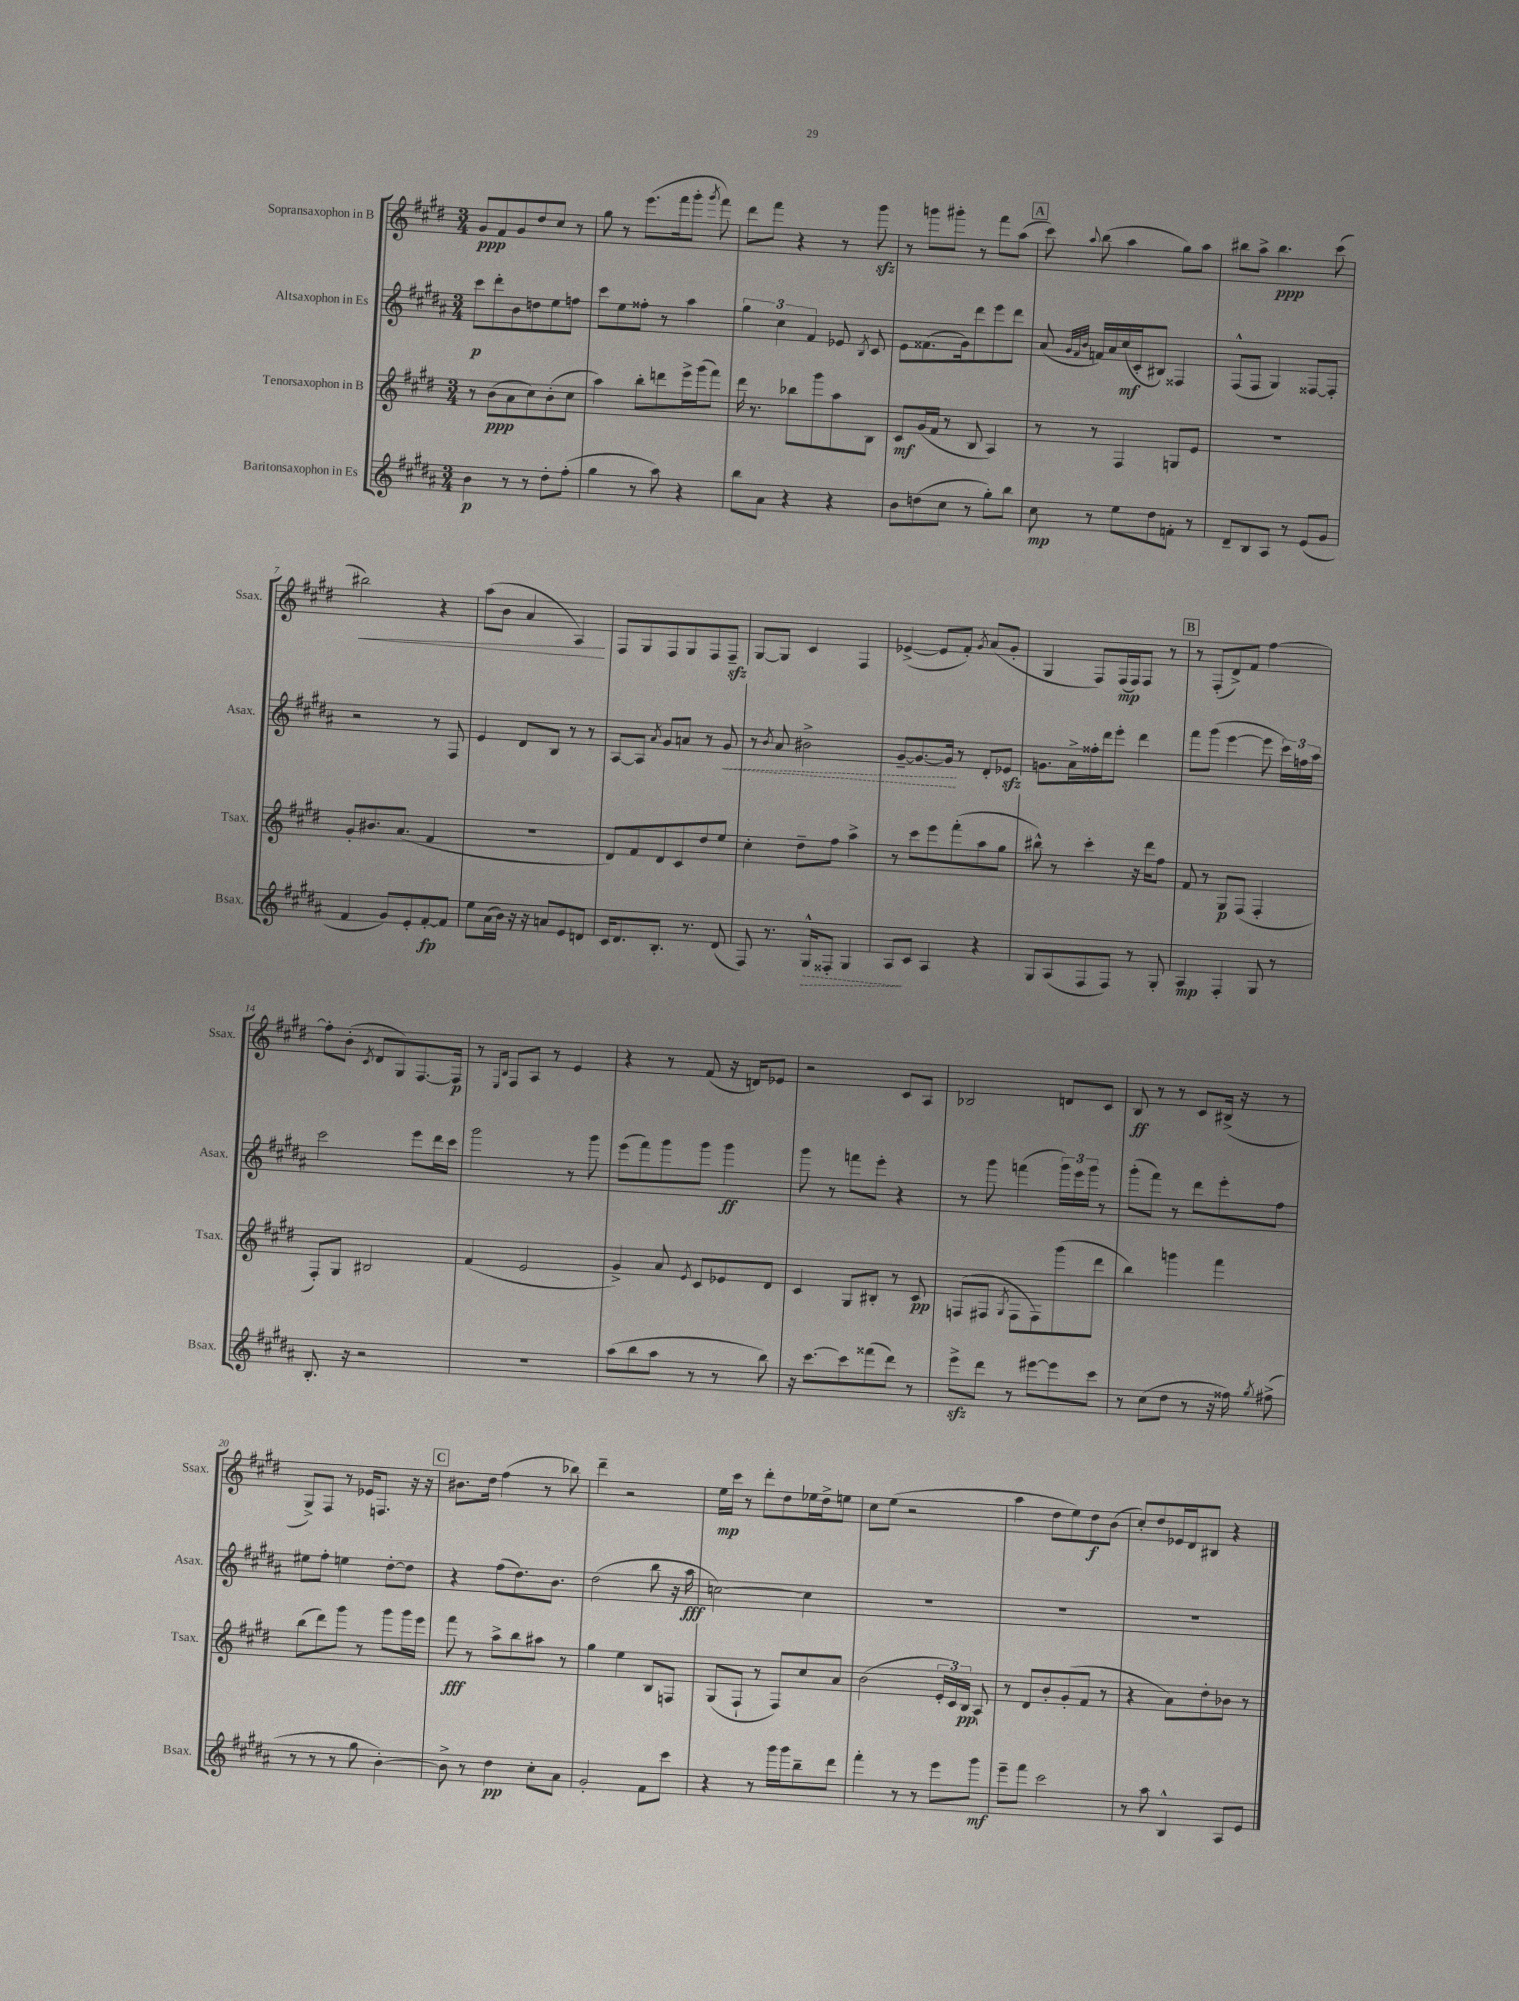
<<
\new StaffGroup <<
\new Staff = "s0" \with { instrumentName = "Sopransaxophon in B" shortInstrumentName = "Ssax." } {
    \clef treble \key e \major \numericTimeSignature \time 3/4
    \autoBeamOff gis'8[\ppp fis'8 gis'8 dis''8 cis''8] r8 |
    gis''8 r8 e'''8.[( fis'''16 gis'''8]-. \acciaccatura { gis'''8 } fis'''8) |
    dis'''8[ fis'''8] r4 r8 gis'''8\sfz |
    r8 g'''8[ gis'''8]-. r8 fis'''8[ a''8]( |
    \mark \markup { \box "A" } cis'''8) \appoggiatura { a''8 } b''8( a''4 gis''8[) a''8] |
    bis''8[ a''8]-> bis''4.\ppp cis'''8( |
    bis''2\<) r4 |
    a''8[( b'8] a'4 a4\!) |
    fis8[ gis8 fis8 gis8 fis8 fis8]--\sfz |
    gis8[~ gis8] cis'4 fis4 |
    ees'4~->( ees'8[ fis'8]-.) \acciaccatura { gis'8 } a'8[( gis'8]-. |
    gis4 fis8[) fis16\mp( fis16) fis8] r8 |
    \mark \markup { \box "B" } r8 fis8[-.( dis'8->) fis'8] fis''4~ |
    fis''8[-. b'8]-.( \acciaccatura { cis'8 } dis'8[ gis8) fis8.~ fis16]\p |
    r8 \grace { e16[ b16] } fis8[ a8] r8 e'4 |
    r4 r8 fis'8( r16 d'16[) ees'8] |
    r2 cis'8[ a8] |
    bes2 d'8[ cis'8] |
    b8\ff r8 r8 cis'8[ bis16]->( r16 r8 |
    gis8[->) fis8] r8 ees'16[ f8.] r16 r16 |
    \mark \markup { \box "C" } bis'8.[ dis''16] fis''4( r8 bes''8) |
    dis'''4-- r2 |
    e''16[\mp cis'''16] r8 dis'''8[-. dis''8 ees''16 dis''16-> e''8] |
    cis''8[ e''8]( r2 |
    a''4 dis''8[ e''8) dis''8\f b'8]( |
    cis''8[-.) dis''8 ees'16 dis'16 bis8] r4 \bar "|." |
}
\new Staff = "s1" \with { instrumentName = "Altsaxophon in Es" shortInstrumentName = "Asax." } {
    \clef treble \key b \major \numericTimeSignature \time 3/4
    \autoBeamOff cis'''8[\p dis'''8-. b'8 d''8 e''8 f''8] |
    cis'''8[ e''8 fisis''8]-. r8 ais''4 |
    \tuplet 3/2 { gis''4 cis''4 fis'4 } ees'8 \acciaccatura { b8 } cis'8 |
    e'8[ fisis'8.( gis'16) dis'''8 e'''8 dis'''8] |
    \mark \markup { \box "A" } ais'8( \grace { gis'32[ fis'32 b'32] } f'16[) ais'16 cis''16\mf( cis'16-. bis8]) fisis4 |
    fis8[-^( fis8] gis4) fisis8[~ fisis8]-. |
    r2 r8 fis8 |
    e'4 dis'8[ b8] r8 r8 |
    ais8[~ ais8] \acciaccatura { ais'8 } gis'8[ a'8] r8 \once \override Hairpin.style = #'dashed-line gis'8\< |
    r8 \acciaccatura { b'8 } ais'8 bis'2-> |
    gis'8[~-- gis'8.~ gis'16]\! r8 dis'8[-. ees'8]\sfz |
    g'8.[ ais'16-> fisis''16-. dis'''16 e'''8]-. dis'''4 |
    \mark \markup { \box "B" } fis'''8[ gis'''8]( e'''4~ e'''8 \tuplet 3/2 { cis'''16[) f''16 ais''16] } |
    cis'''2 e'''8[ dis'''16 cis'''16] |
    gis'''2 r8 gis'''8 |
    e'''8[( fis'''8) gis'''8 gis'''8] gis'''4\ff |
    gis'''8 r8 f'''8[ e'''8]-. r4 |
    r8 gis'''8 f'''4( \tuplet 3/2 { gis'''16[) e'''16 gis'''16] } r8 |
    gis'''8[-.( fis'''8]) r8 dis'''8[ e'''8-. fis''8] |
    eis''8[ fis''8]-. e''4 dis''8[~-. dis''8] |
    \mark \markup { \box "C" } r4 fis''8[( dis''8.) b'8.] |
    dis''2( b''8 r16 ais''16\fff |
    c''2~) c''4 |
    R2. |
    R2. |
    R2. \bar "|." |
}
\new Staff = "s2" \with { instrumentName = "Tenorsaxophon in B" shortInstrumentName = "Tsax." } {
    \clef treble \key e \major \numericTimeSignature \time 3/4
    \autoBeamOff r8 b'8[\ppp( a'8 cis''8) b'8-.( cis''8] |
    a''4) b''8[-. d'''8 e'''16-> gis'''16( fis'''8]) |
    dis'''16 r8. bes''8[ gis'''8 a''8 b8] |
    cis'8[\mf gis'16( fis'16] r8 b8 a4) |
    \mark \markup { \box "A" } r8 r8 fis4 g8[ e'8] |
    R2. |
    gis'8[-. bis'8. a'8.]( fis'4 |
    R2. |
    dis'8[) fis'8 dis'8 cis'8 dis''8 e''8] |
    cis''4-. dis''8[-- fis''8] a''4-> |
    r8 cis'''8[ e'''8 fis'''8-.( a''8 gis''8] |
    bis''8-^) r8 cis'''4-. r16 dis'''16[ fis''8] |
    \mark \markup { \box "B" } fis'8 r8 gis8[\p fis8]( fis4-. |
    fis8[-.) gis8] bis2 |
    fis'4( e'2 |
    gis'4->) a'8 \acciaccatura { e'8 } cis'8[ ees'8 dis'8] |
    cis'4 gis8[ bis8]-. r8 cis'8\pp |
    f8[( fis8] \acciaccatura { gis8 } fis8[ fis8) gis'''8( dis'''8] |
    b''4) g'''4 fis'''4 |
    b''8[( dis'''8) gis'''8] r8 gis'''8[ gis'''16 e'''16] |
    \mark \markup { \box "C" } fis'''8\fff r8 a''8[-> b''8 ais''8] r8 |
    gis''4 e''4 b8[ f8] |
    gis8[( fis8]-! r8 fis8[) cis''8 a'8] |
    b'2( \tuplet 3/2 { e'16[-. cis'16) b16]\pp } a8-! |
    r8 dis'8[ b'8-. gis'8-.( fis'8] r8 |
    r4 a'8[) dis''8-. bes'8] r8 \bar "|." |
}
\new Staff = "s3" \with { instrumentName = "Baritonsaxophon in Es" shortInstrumentName = "Bsax." } {
    \clef treble \key b \major \numericTimeSignature \time 3/4
    \autoBeamOff b'4\p r8 r8 dis''8[-. fis''8]-.( |
    gis''4 r8 ais''8) r4 |
    b''8[ ais'8] r4 r4 |
    b'8[ d''8( cis''8] r8 gis''8[-.) b''8] |
    \mark \markup { \box "A" } cis''8\mp r8 e''8[ dis''8 f'8]-. r8 |
    dis'8[-- b8 ais8] r8 e'8[( gis'8] |
    fis'4 gis'8[) e'8-. fis'8~-.\fp fis'8] |
    e''8[ ais'16( b'16]) r16 r16 a'8[ e'8 d'8] |
    cis'16[ dis'8. b8.]-. r8. dis'8( |
    fis8) r8. \once \override Hairpin.style = #'dashed-line gis16[-^\> fisis8]-. gis4 |
    ais8[\! cis'8] ais4 r4 |
    gis8[ ais8( fis8 fis8]) r8 gis8-. |
    \mark \markup { \box "B" } ais4\mp fis4-. gis8 r8 |
    b8.-. r16 r2 |
    R2. |
    ais''8[( b''8 ais''8] r8 r8 b''8) |
    r16 cis'''8.[~ cis'''8 fisis'''8( dis'''8]) r8 |
    e'''8[->\sfz dis'''8] r8 eis'''8[~ eis'''8 cis'''8] |
    r8 cis''8[( dis''8] r8 r16 fisis''16) \acciaccatura { gis''8 } fis''8->( |
    r8 r8 r8 gis''8 b'4~-.) |
    \mark \markup { \box "C" } b'8-> r8 dis''4\pp cis''8[-. ais'8] |
    gis'2-. fis'8[ cis'''8] |
    r4 r8 gis'''16[ gis'''16 b''8-- dis'''8] |
    fis'''4-. r8 r8 e'''8[ gis'''8]\mf |
    e'''8[-- fis'''8] cis'''2 |
    r8 ais''8 b4-^ ais8[ e'8] \bar "|." |
}
>>
>>
